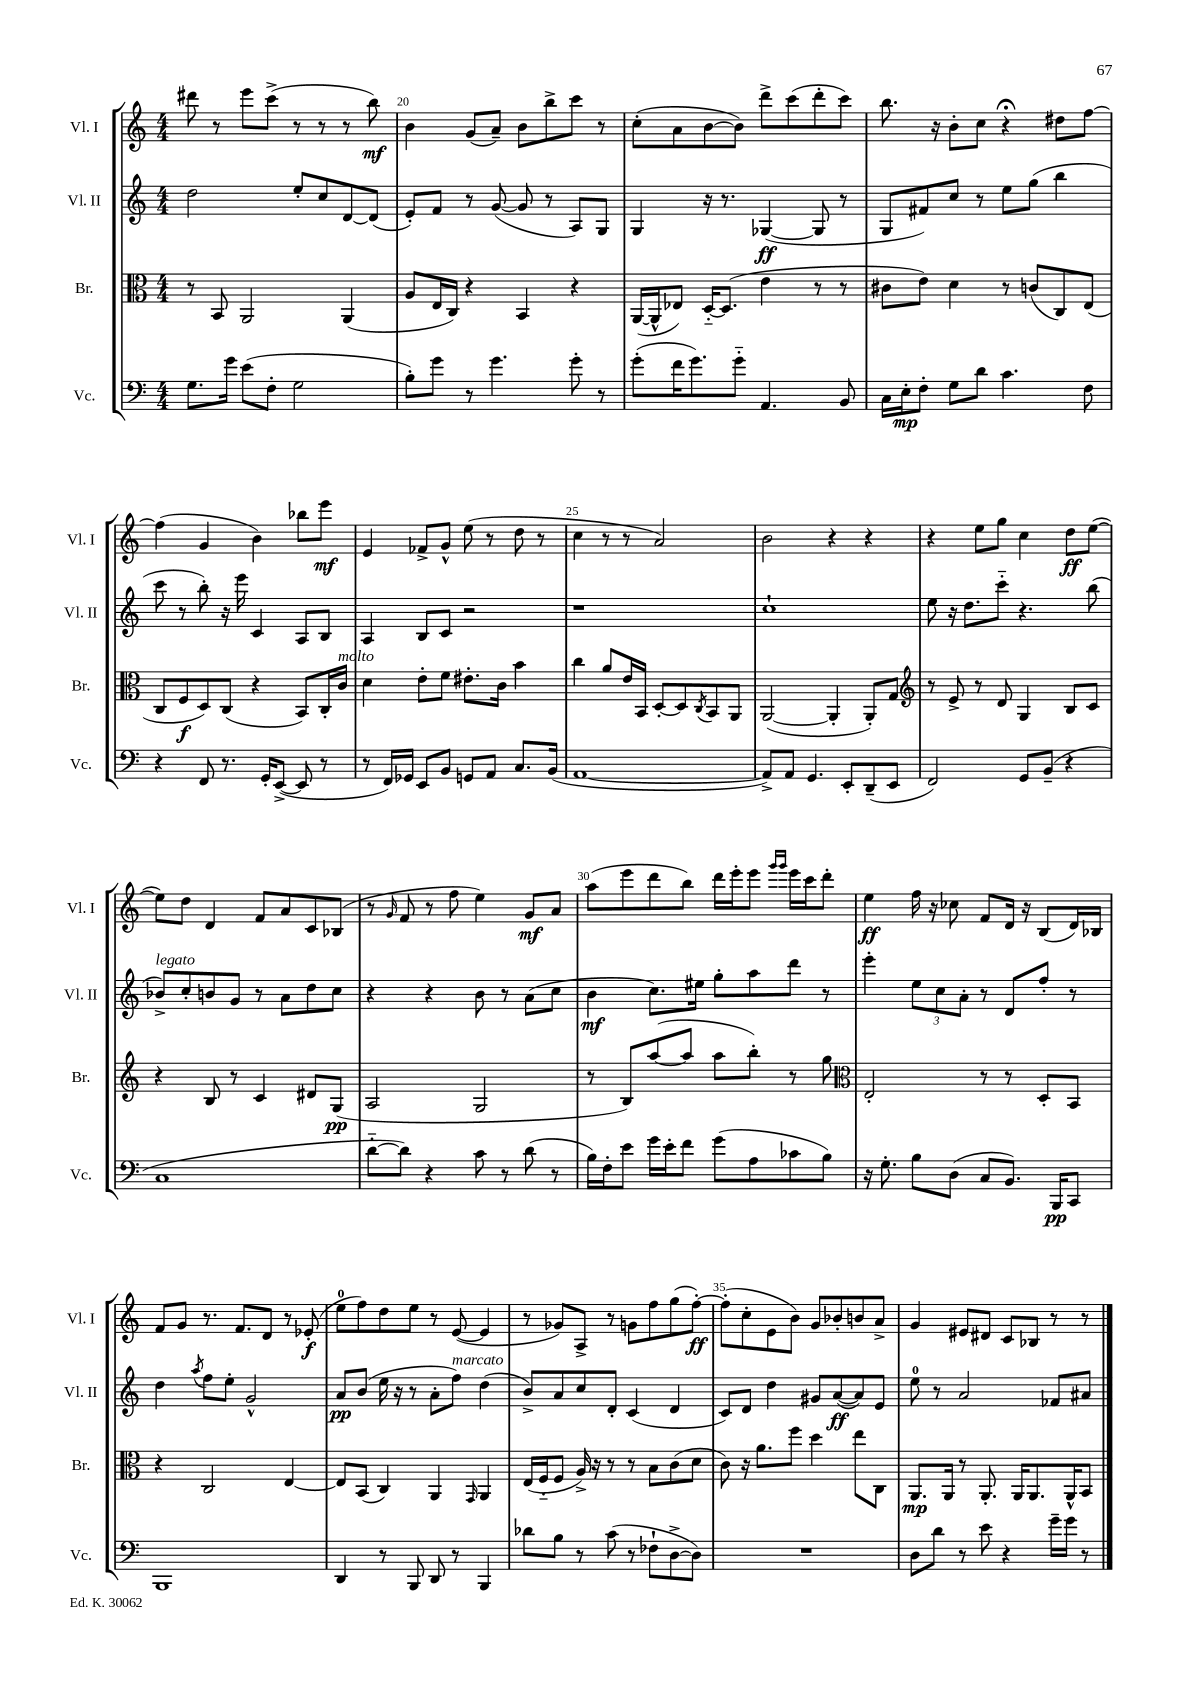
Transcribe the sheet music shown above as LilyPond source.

<<
\new StaffGroup <<
\new Staff = "s0" \with { instrumentName = "Vl. I" shortInstrumentName = "Vl. I" } {
    \clef treble \key c \major \numericTimeSignature \time 4/4
    dis'''8 r8 e'''8 c'''8->( r8 r8 r8 b''8\mf) |
    b'4 g'8( a'8--) b'8 b''8-> c'''8 r8 |
    c''8-.( a'8 b'8~ b'8) d'''8-> c'''8( d'''8-. c'''8) |
    b''8. r16 b'8-. c''8 r4\fermata dis''8 f''8~ |
    f''4( g'4 b'4) bes''8 e'''8\mf |
    e'4 fes'8-> g'8-^ e''8( r8 d''8 r8 |
    c''4 r8 r8 a'2) |
    b'2 r4 r4 |
    r4 e''8 g''8 c''4 d''8\ff e''8~( |
    e''8) d''8 d'4 f'8 a'8 c'8 bes8( |
    r8 \grace { g'16 } f'8 r8 f''8 e''4) g'8\mf a'8 |
    a''8( e'''8 d'''8 b''8) d'''16 e'''16-. e'''8 \grace { g'''16 g'''16 } e'''16 c'''16 d'''8-. |
    e''4\ff f''16 r16 ces''8 f'8 d'16 r16 b8( d'16) bes16 |
    f'8 g'8 r8. f'8. d'8 r8 ees'8-.\f( |
    e''8-0 f''8) d''8 e''8 r8 e'8~( e'4 |
    r8 ges'8) a8-> r8 g'8 f''8 g''8( f''8~-.\ff) |
    f''8-.( c''8-. e'8 b'8) g'8 bes'8-. b'8 a'8-> |
    g'4 eis'8 dis'8 c'8 bes8 r8 r8 \bar "|." |
}
\new Staff = "s1" \with { instrumentName = "Vl. II" shortInstrumentName = "Vl. II" } {
    \clef treble \key c \major \numericTimeSignature \time 4/4
    d''2 e''8-. c''8 d'8~ d'8( |
    e'8-.) f'8 r8 g'8~( g'8 r8 a8) g8 |
    g4 r16 r8. ges4~\ff( ges8 r8 |
    g8 fis'8) c''8 r8 e''8 g''8( b''4 |
    c'''8 r8 b''8-.) r16 e'''16 c'4 a8 b8 |
    a4 b8 c'8 r2 |
    r1 |
    c''1-! |
    e''8 r16 d''8. c'''8-_ r4. b''8( |
    bes'8->^\markup { \italic "legato" }) c''8-. b'8 g'8 r8 a'8 d''8 c''8 |
    r4 r4 b'8 r8 a'8( c''8 |
    b'4\mf c''8.) eis''16 g''8-. a''8 d'''8 r8 |
    e'''4-. \tuplet 3/2 { e''8 c''8 a'8-. } r8 d'8 f''8-. r8 |
    d''4 \acciaccatura { a''8 } f''8 e''8-. g'2-^ |
    a'8\pp b'8( e''16 r16 r8 a'8-. f''8^\markup { \italic "marcato" }) d''4( |
    b'8->) a'8 c''8 d'8-. c'4( d'4 |
    c'8) d'8 d''4 gis'8 a'8~\ff( a'8) e'8 |
    e''8-0 r8 a'2 fes'8 ais'8 \bar "|." |
}
\new Staff = "s2" \with { instrumentName = "Br." shortInstrumentName = "Br." } {
    \clef alto \key c \major \numericTimeSignature \time 4/4
    r8 b,8 a,2 a,4( |
    a8 e16 c16) r4 b,4 r4 |
    a,16~( a,16-^ ees8) d16~-_ d8.( e'4 r8 r8 |
    cis'8 e'8) d'4 r8 c'8( c8) e8( |
    c8 f8\f d8) c8( r4 b,8) c16-. c'16^\markup { \italic "molto" } |
    d'4 e'8-. f'8 eis'8.-. c'16 b'4 |
    c''4 a'8 e'16 b,16 d8~-. d8 \acciaccatura { c8 } b,8 a,8 |
    a,2~( a,4-. a,8-.) g8 |
    \clef treble r8 e'8-> r8 d'8 g4 b8 c'8 |
    r4 b8 r8 c'4 dis'8 g8\pp( |
    a2 g2 |
    r8 b8) a''8~( a''8 a''8 b''8-.) r8 g''8 |
    \clef alto e2-. r8 r8 d8-. b,8 |
    r4 c2 e4~ |
    e8 b,8( c4) a,4 \grace { g,16 } a,4 |
    e16( f16-_ f8 a16->) r16 r8 r8 b8 c'8( d'8 |
    c'8) r16 a'8. f''8 d''4 e''8 c8 |
    a,8.\mp a,16 r8 a,8.-. a,16 a,8. a,16-^ b,8 \bar "|." |
}
\new Staff = "s3" \with { instrumentName = "Vc." shortInstrumentName = "Vc." } {
    \clef bass \key c \major \numericTimeSignature \time 4/4
    g8. g'16 e'8( f8-. g2 |
    b8-.) g'8 r8 g'4. g'8-. r8 |
    g'8-.( f'16 g'8.) g'8-_ a,4. b,8 |
    c16 e16-.\mp f8-. g8 d'8 c'4. f8 |
    r4 f,8 r8. g,16-. e,8~->( e,8 r8 |
    r8 f,16) ges,16 e,8 b,8 g,8 a,8 c8. b,16( |
    a,1~ |
    a,8->) a,8 g,4. e,8-. d,8--( e,8 |
    f,2) g,8 b,8--( r4 |
    c1 |
    d'8~-_ d'8) r4 c'8 r8 d'8( r8 |
    b16) f16-. e'8 g'16 e'16-. f'8 g'8( a8 ces'8 b8) |
    r16 g8.-. b8 d8( c8 b,8.) b,,16\pp c,8 |
    b,,1 |
    d,4 r8 b,,8 d,8 r8 b,,4 |
    des'8 b8 r8 c'8( r8 fes8-! d8~-> d8) |
    R1 |
    d8 d'8 r8 e'8 r4 g'16-- g'16 r8 \bar "|." |
}
>>
>>
\layout { \context { \Score currentBarNumber = #19 \override BarNumber.break-visibility = ##(#f #t #t) barNumberVisibility = #(every-nth-bar-number-visible 5) } }
